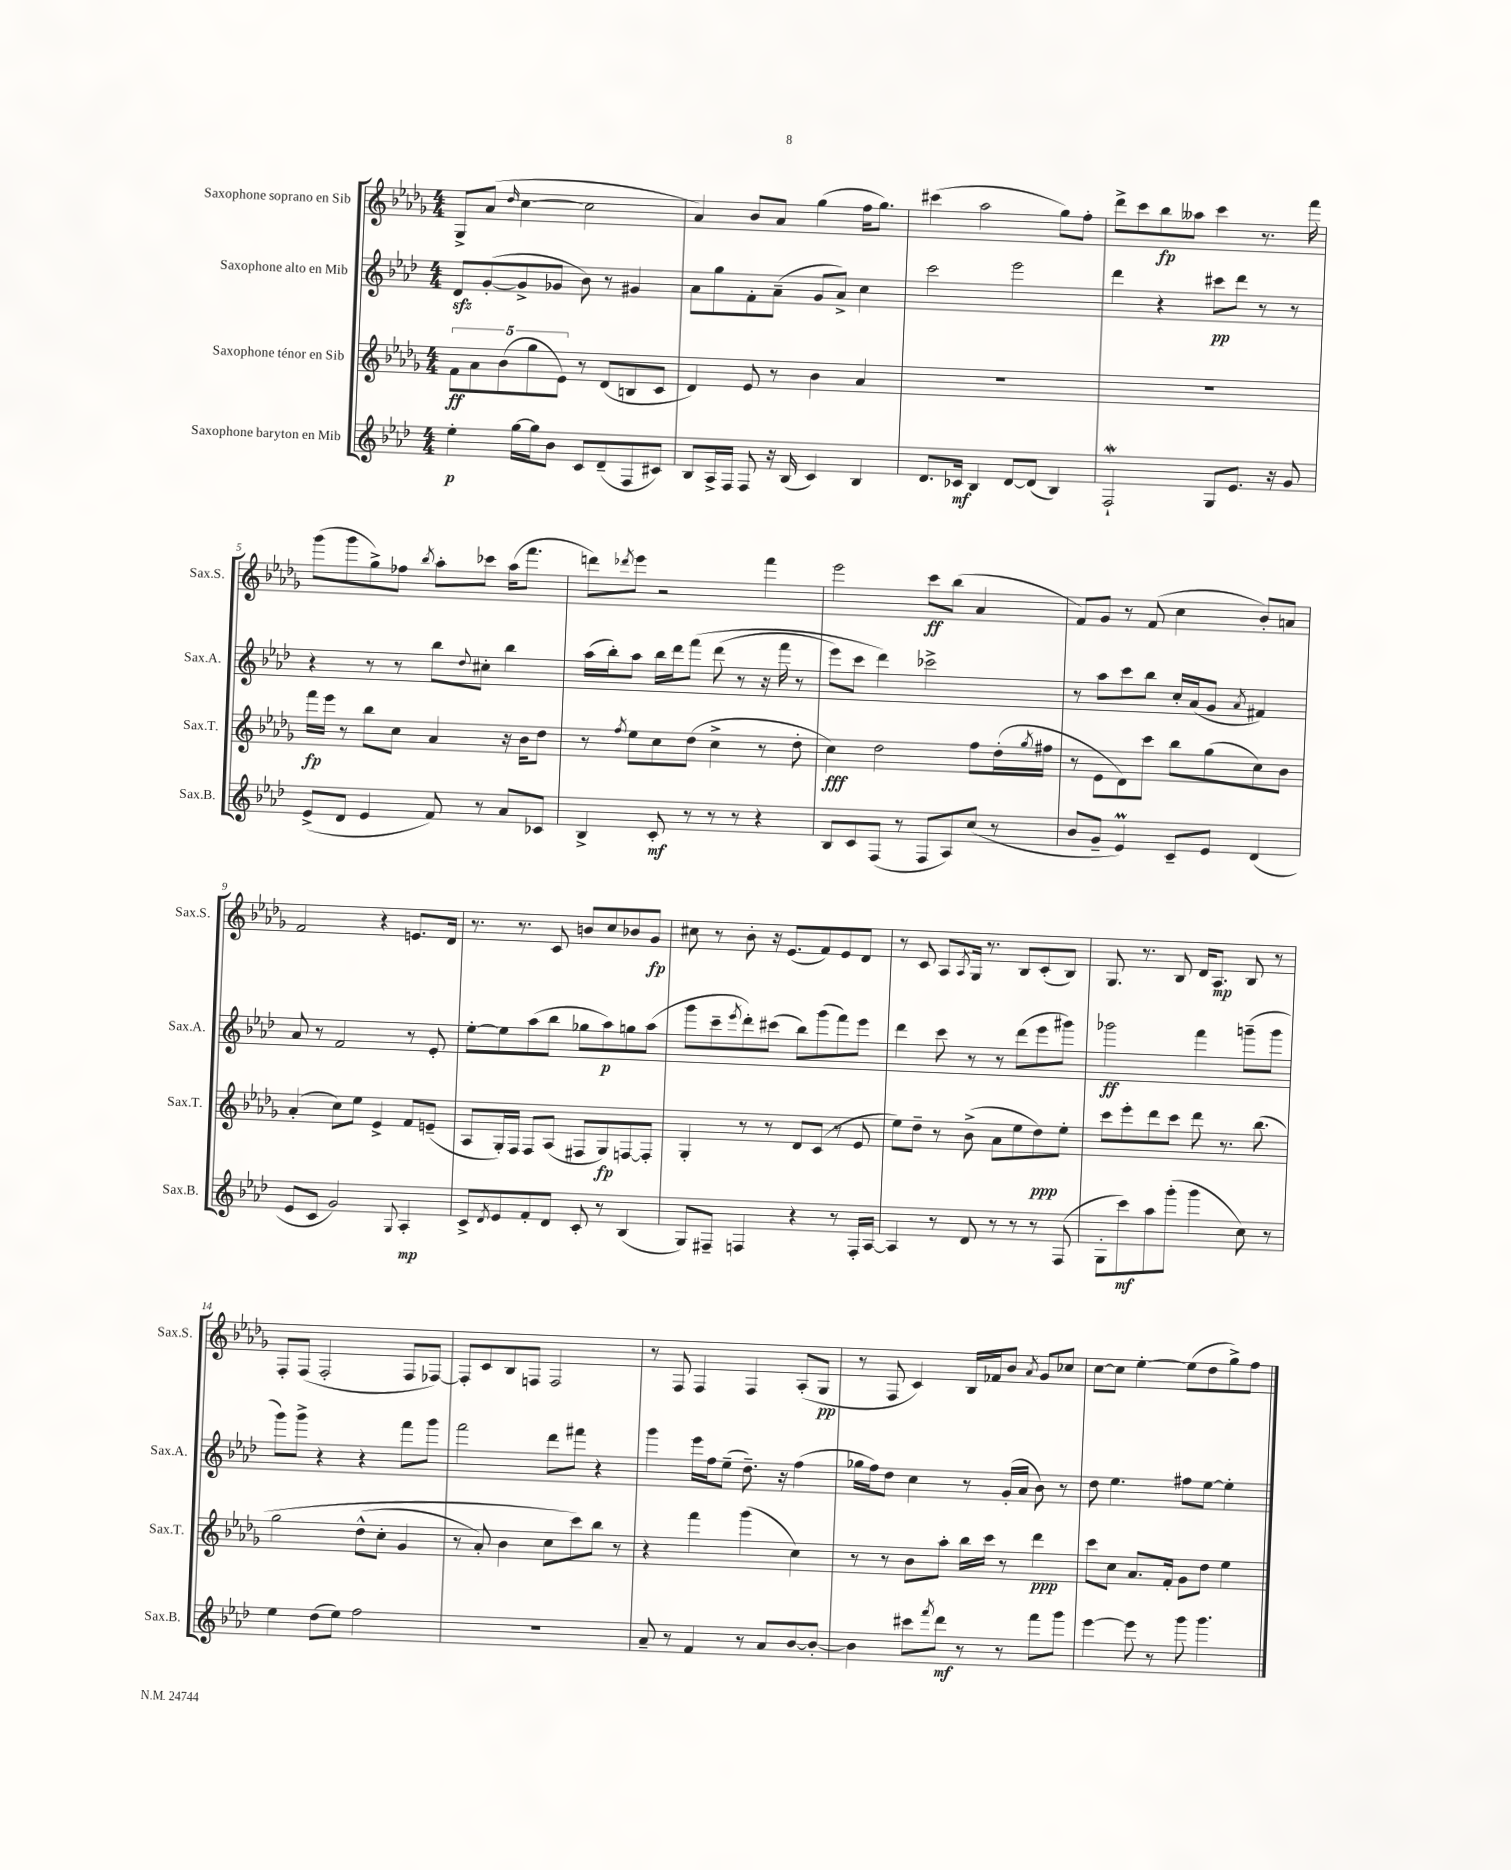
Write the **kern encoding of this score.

**kern	**kern	**kern	**kern
*staff4	*staff3	*staff2	*staff1
*clefG2	*clefG2	*clefG2	*clefG2
*k[b-e-a-d-]	*k[b-e-a-d-g-]	*k[b-e-a-d-]	*k[b-e-a-d-g-]
*M4/4	*M4/4	*M4/4	*M4/4
4ee-'	10f	8d-	8G-^
.	10a-	.	.
.	.	([8g'	(8a-
.	(10b-	.	.
.	.	.	16qqdd-
[16gg	.	8g^]	[4cc
.	10gg-	.	.
16gg]	.	.	.
8b-	.	8g-	.
.	10e-)	.	.
8c	8r	8b-)	2cc]
(8d-~	(8d-	8r	.
8F	8B	4g#	.
8c#)	8c	.	.
=	=	=	=
8B-	4d-)	8a-	4a-)
16A-^	.	8gg	.
16F	.	.	.
8F	8e-	8f'	8b-
16r	8r	(8a-~	8a-
(16B-	.	.	.
4c)	4b-	8g	(4gg-
.	.	8a-^)	.
4B-	4a-	4cc	16ff
.	.	.	8.gg-)
=	=	=	=
8.d-	1r	2ccc	(4ccc#
16c-	.	.	.
4B-	.	.	2aa-
[8d-	.	2eee-	.
(8d-]	.	.	.
4B-)	.	.	8gg-)
.	.	.	8ff'
=	=	=	=
2F`	1r	4ddd-	8ddd-^
.	.	.	8ccc
.	.	4r	8bb-
.	.	.	8aa--
8G	.	8ccc#	4ccc
8.e-	.	8ddd-	.
.	.	8r	8.r
16r	.	.	.
8g	.	8r	.
.	.	.	16fff
=	=	=	=
(8e-^	16fff	4r	(8ggg-
.	16eee-	.	.
8d-	8r	.	8ggg-
4e-	8bb-	8r	8gg-^)
.	8cc	8r	8ff-
.	.	.	8qbb-
8f)	4a-	8bb-	8aa-'
.	.	8qqdd-	.
8r	.	8cc#'	8ccc-
8a-	16r	4bb-	(16aa-
.	16b-	.	8.fff
8c-	8dd-	.	.
=	=	=	=
4B-^	8r	(16aa-	8ddd)
.	.	16bb-')	.
.	8qff	.	8qddd-
.	8ee-	8aa-	8eee-
8c'	8cc	16bb-	2r
.	.	16ddd-	.
8r	(8dd-	&(8fff	.
8r	4cc^	(8ddd-	.
8r	.	8r	.
4r	8r	16r	4fff
.	.	16fff	.
.	8dd-'	8r	.
=	=	=	=
8B-	4cc)	8eee-)	2eee-
8c	.	8ccc	.
(8F	2dd-	4ddd-&)	.
8r	.	.	.
8F	.	2ccc-^	8ccc
8A-)	.	.	(8bb-
(8cc	8ff	.	4a-
8r	(16dd-'	.	.
.	8qgg-	.	.
.	16ff#	.	.
=	=	=	=
8b-	8r	8r	8f)
8g~	8e-	8aa-	8g-
4e-)	8d-)	8ccc	8r
.	8ccc	8bb-	(8f
8c~	8bb-	16cc'	4cc
.	.	(16a-	.
8e-	(8gg-	8g	.
.	.	8qa-	.
(4d-	8cc)	4f#)	8b-')
.	8b-	.	8a
=	=	=	=
8e-	(4a-'	8a-	2f
8c	.	8r	.
2g)	8cc)	2f	.
.	8ee-	.	.
.	4e-^	.	4r
8qqG	.	.	.
4A-'	8f	8r	8.e
.	(8e~	8e-'	.
.	.	.	16d-
=	=	=	=
8c^	8A-	[8ee-'	8.r
8qd-	.	.	.
8e-	16G-')	8ee-]	.
.	16F	.	8.r
8f'	8F	(8aa-	.
8d-	(8A-	8bb-	8c
8c'	8F#	8gg-	8b
8r	8G-)	8aa-)	8cc
(4B-	[8F	8gg	8b-
.	8F']	(8aa-	8g-
=	=	=	=
8G)	4G-'	8ggg	8cc#
8F#~	.	8ccc~	8r
.	.	8qeee-	.
4F	8r	8ddd-')	8b-'
.	8r	(8ccc#	16r
.	.	.	(8.e-
4r	8d-	8bb-)	.
.	(8c	(8ggg	8f)
8r	8r	8fff)	8e-
16F'	8e-	8eee-	8d-
[16A-	.	.	.
=	=	=	=
4A-]	8ee-)	4ddd-	8r
.	8dd-~	.	8c
8r	8r	8ccc	8A-
.	.	.	8qA-
8d-	(8b-^	8r	16G-
.	.	.	8.r
8r	8a-	8r	.
8r	8ee-	(8ddd-	8B-
8r	8dd-)	8eee-	(8c'
(8F	8ee-'	8ggg#)	8B-)
=	=	=	=
8G'	8ccc	2ggg-	8.G-
8ccc)	8eee-'	.	.
.	.	.	8.r
8aa-	8ddd-	.	.
(8ggg'	8ccc	.	8B-
4ggg	8ddd-	4fff	16d-
.	.	.	8.A-
.	8.r	.	.
8cc)	.	(8ggg~	8B-
.	&(8.bb-	.	.
8r	.	8ggg	8r
=	=	=	=
4ee-	2gg-	8ggg)	8F'
.	.	8ggg^	(8F
(8dd-	.	4r	2F'
8ee-)	.	.	.
2ff	(8dd-^^	4r	.
.	8cc'	.	.
.	4g-	8fff	8F
.	.	8ggg	[8F-)
=	=	=	=
1r	8r	2fff	8F-']
.	8a-')	.	8c
.	4b-	.	8B-
.	.	.	8F
.	8cc	8ddd-	2F
.	8ccc&)	8fff#	.
.	8bb-	4r	.
.	8r	.	.
=	=	=	=
8a-~	4r	4ggg	8r
8r	.	.	8F
4f	4fff	16eee-	4F
.	.	16ff	.
.	.	(8ee-~	.
8r	(4ggg-	8.dd-~)	4F
8a-	.	.	.
.	.	16r	.
[8b-	4cc)	(4ff	(8A-'
8b-'_	.	.	8G-
=	=	=	=
4b-]	8r	16gg-	8r
.	.	16ff)	.
.	8r	8dd-	8F
8ccc#	8b-	4cc	4c)
8qfff	.	.	.
8ddd-	8aa-'	.	.
8r	16bb-	8r	16B-
.	16ccc	.	16f-
8r	8r	(16g'	8b-
.	.	16a-	.
.	.	.	8qa-
8fff	4ddd-	8b-)	8g-
8ggg	.	8r	8cc-
=	=	=	=
[4eee-	8ccc	8dd-	[8cc
.	8cc	4.ee-	8cc]
8eee-]	8.a-	.	[4ee-'
8r	.	.	.
.	16f'	.	.
8ggg	8g-	8ff#	(8ee-]
4.ggg	8dd-	[8ee-	8dd-
.	4ee-	4ee-']	8gg-^)
.	.	.	8ff
==	==	==	==
*-	*-	*-	*-
